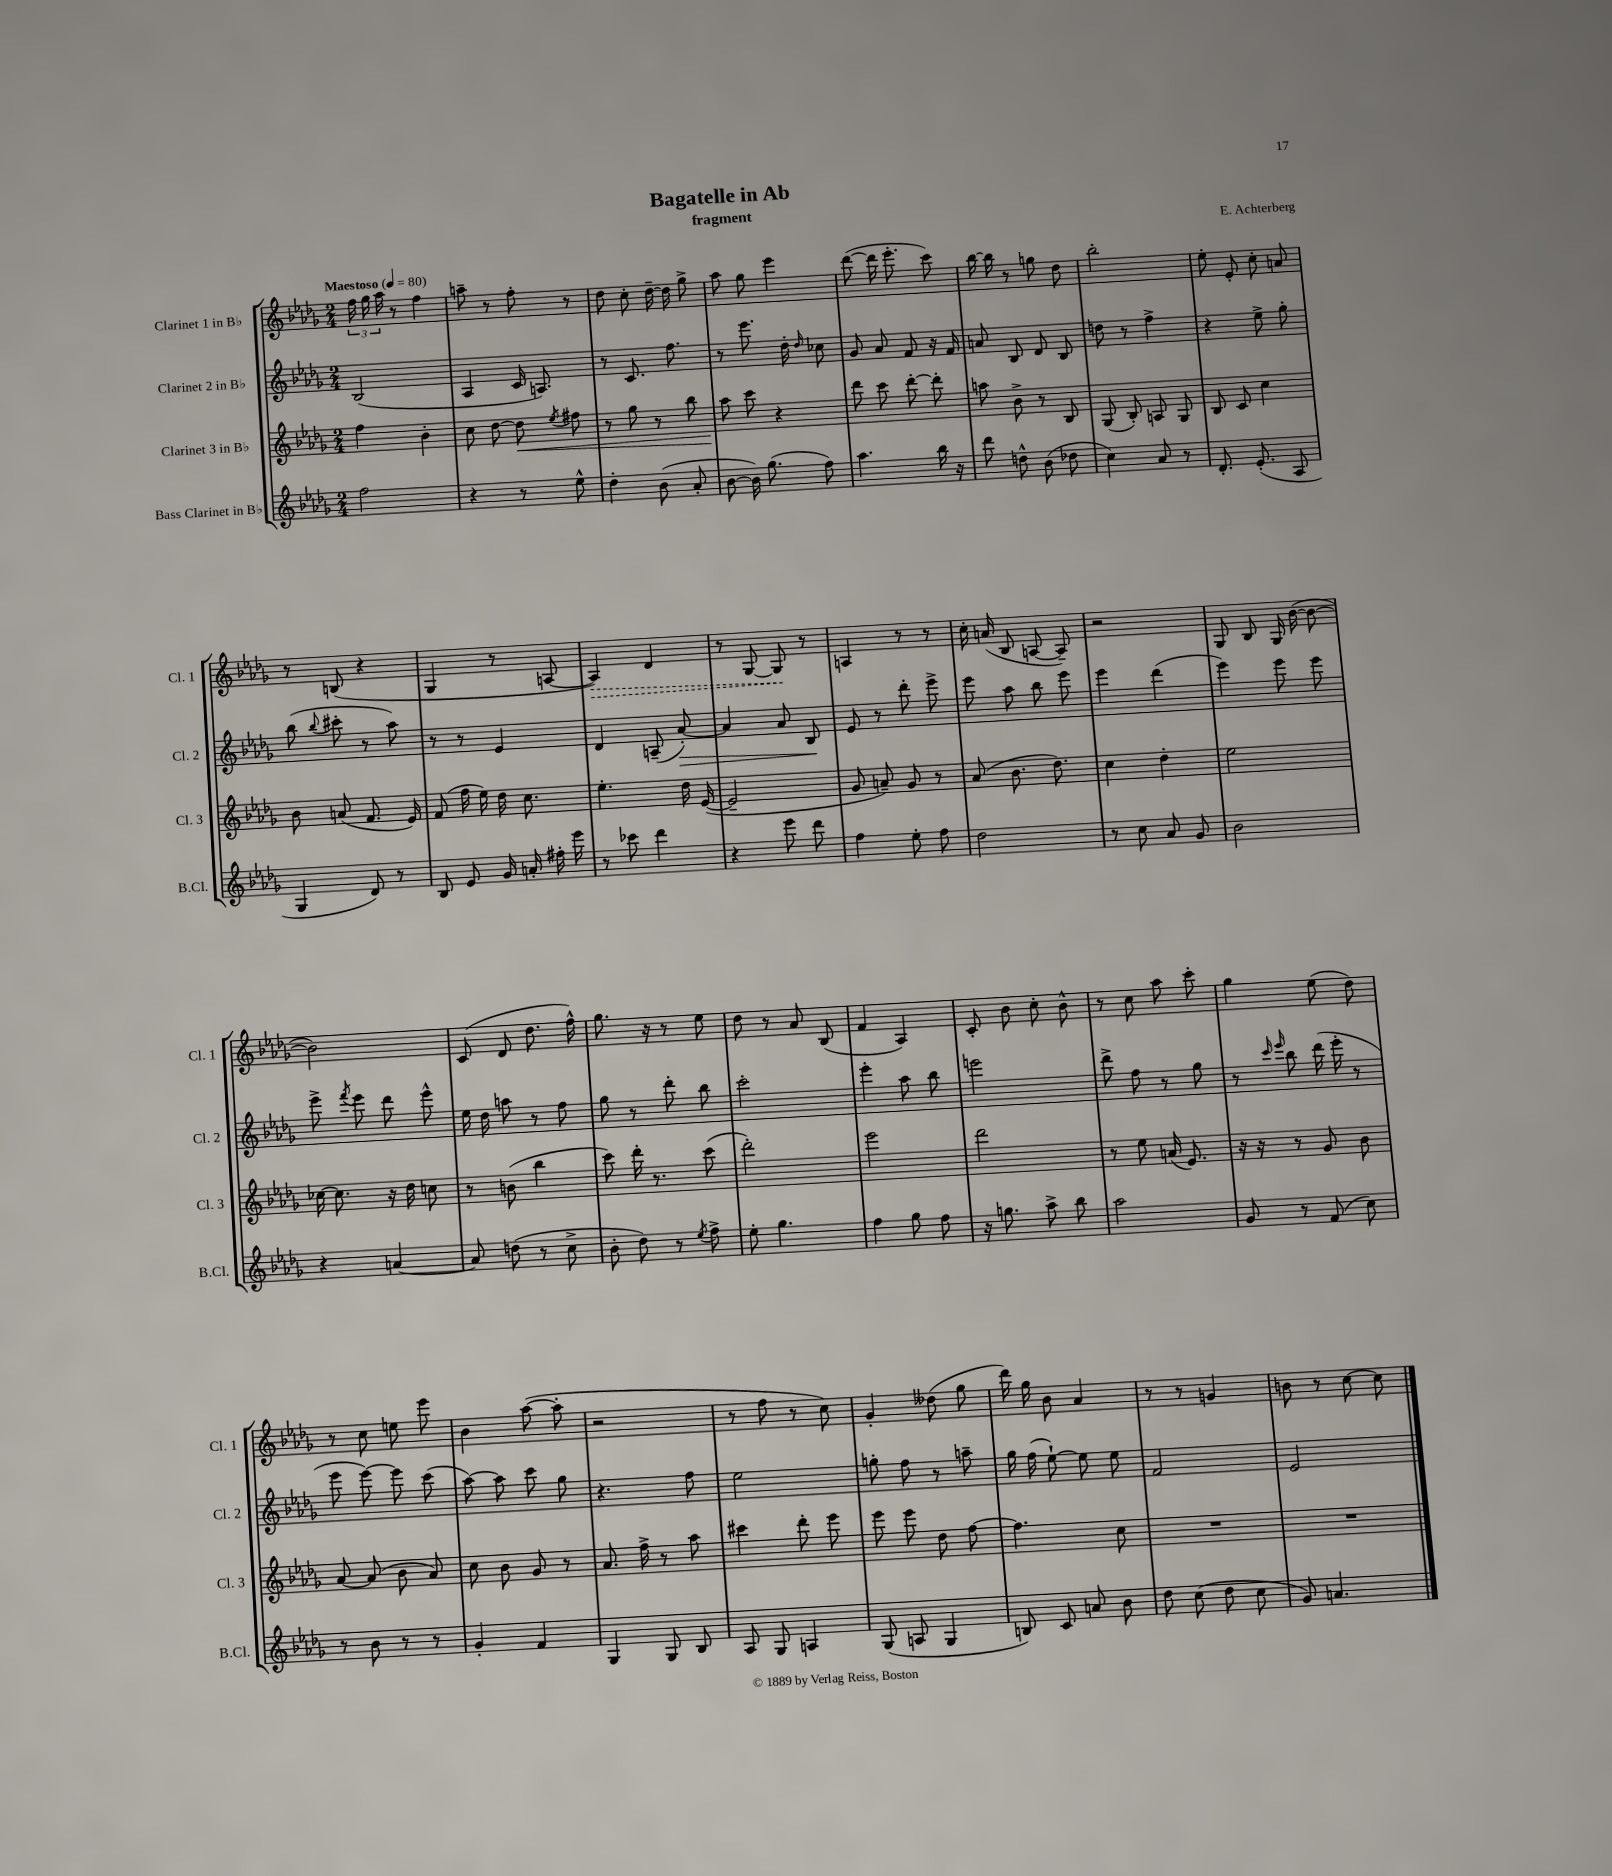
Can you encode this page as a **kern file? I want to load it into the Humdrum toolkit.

**kern	**kern	**kern	**kern
*staff4	*staff3	*staff2	*staff1
*clefG2	*clefG2	*clefG2	*clefG2
*k[b-e-a-d-g-]	*k[b-e-a-d-g-]	*k[b-e-a-d-g-]	*k[b-e-a-d-g-]
*M2/4	*M2/4	*M2/4	*M2/4
*MM80	*MM80	*MM80	*MM80
2ff\	4ff\	(2B-/	24ff\
.	.	.	24gg-\
.	.	.	24aa-\
.	.	.	8r
.	4b-'\	.	4ff\
=	=	=	=
4r	8cc\	4A-/	8aa~\
.	[8dd-\	.	8r
8r	8dd-\]	16c/	8ff'\
.	.	8.A/)	.
.	8qee-/	.	.
8ee-^^\	8ff#\	.	8r
=	=	=	=
4dd-'\	8r	8r	8dd-\
.	8gg-\	8.c/	8cc'\
(8b-\	8r	.	[16dd-~\
.	.	8.ff\	16dd-\]
8a-'/	8bb-\	.	8gg-^\
=	=	=	=
[8b-\	8aa-\	8r	8aa-\
16b-\])	8ccc\	8.eee-\	8gg-\
(8.gg-\	.	.	.
.	4r	.	4eee-\
.	.	16dd-'\	.
.	.	16qqdd-/	.
8ff\)	.	8cc-\	.
=	=	=	=
4.aa-\	8ddd-\	8g-/	([8ddd-\
.	8ccc\	8a-/	16ddd-\]
.	.	.	8.eee-'\
.	[8ddd-'\	8f/	.
16bb-\	8ddd-'\]	16r	8ccc\)
16r	.	16f/	.
=	=	=	=
8ddd-\	8aa\	8a/	[16bb-\
.	.	.	16bb-\]
8dd^^\	8b-^\	8B-/	8r
(8b-\	8r	8d-/	8gg\
8dd-\	8B-/	8B-/	8dd-\
=	=	=	=
4cc\)	(8G-/	8dd\	2bb-'\
.	8B-'/)	8r	.
8a-/	8A/	4ff^\	.
8r	8G-/	.	.
=	=	=	=
8.d-'/	8B-/	4r	8ee-'\
.	8c/	.	8e-'/
(8.e-'/	.	.	.
.	4cc\	8ee-^\	8cc'\
8A-/	.	8gg-'\	8a/
=	=	=	=
4G-/	8b-\	(8bb-\	8r
.	.	8qqbb-/	.
.	(8a/	8ccc#'\	(8B/
8d-/)	8.f/	8r	4r
8r	.	8aa-\)	.
.	16e-/)	.	.
=	=	=	=
8B-/	(8f/	8r	4G-/
8e-/	16ff\	8r	.
.	16ee-\)	.	.
16g-/	16dd-\	4e-/	8r
16a'/	8.cc\	.	.
16ff#'\	.	.	[8A/
16eee-\	.	.	.
=	=	=	=
8r	4.ee-'\	4d-/	4A/])
8ccc-\	.	.	.
4ddd-\	.	(8A~/	4d-/
.	16dd-\	[8a-'/)	.
.	([16e-/	.	.
=	=	=	=
4r	2e-~/]	4a-/]	8r
.	.	.	[8G-/
8eee-\	.	8a-/	8G-/]
8ddd-\	.	8B-/	8r
=	=	=	=
4ff\	8g-/	8e-/	4A/
.	8a~/)	8r	.
8ee-'\	8g-/	8ddd-'\	8r
8ff\	8r	8eee-^\	8r
=	=	=	=
2dd-\	(8a-/	8eee-\	16cc'\
.	.	.	(16a/
.	8.b-\	8aa-\	8B-/
.	.	8bb-\	[8A/
.	8.dd-\)	.	.
.	.	8eee-\	8A~/])
=	=	=	=
8r	4cc\	4eee-\	2r
8cc\	.	.	.
8a-/	4dd-'\	(4ddd-\	.
8g-/	.	.	.
=	=	=	=
2b-\	2ee-\	4eee-\)	8G-/
.	.	.	8B-/
.	.	8eee-\	16G-/
.	.	.	([16b-\
.	.	8eee-\	8b-\_
=	=	=	=
4r	[16cc-\	8eee-^\	2b-\])
.	8.cc-\]	.	.
.	.	8qfff/	.
.	.	8eee-\	.
[4a/	16r	8ddd-\	.
.	16dd-\	.	.
.	8cc\	8eee-^^\	.
=	=	=	=
8a/]	8r	16ee-\	(8c/
.	.	16dd-\	.
(8dd\	(8b\	8aa\	8d-/
8r	4bb-\	8r	8.dd-\
8cc^\	.	8ff\	.
.	.	.	16ff^^\)
=	=	=	=
8b-'\	8ccc\)	8gg-\	8.gg-\
8dd-\)	16ddd-'\	8r	.
.	8.r	.	16r
8r	.	8ddd-'\	8r
8qee-/	.	.	.
8ff^\	(8ccc\	8bb-\	8ee-\
=	=	=	=
8ee-'\	2ddd-'\)	2ccc'\	8dd-\
4.gg-\	.	.	8r
.	.	.	8a-/
.	.	.	(8B-/
=	=	=	=
4ff\	2eee-\	4eee-'\	4f/
8gg-\	.	8aa-\	4A-/)
8ff\	.	8bb-\	.
=	=	=	=
16r	2ddd-\	2eee\	8c'/
8.gg\	.	.	.
.	.	.	8b-\
8aa-^\	.	.	8cc'\
8bb-\	.	.	8b-^^\
=	=	=	=
2aa-\	8r	8ddd-^\	8r
.	8ee-\	8ff\	8cc\
.	(16a/	8r	8aa-\
.	8.e-/)	.	.
.	.	8gg-\	8ccc'\
=	=	=	=
8g-/	16r	8r	4gg-\
.	16r	.	.
.	.	16qqccc/	.
.	.	16qqeee-/	.
8r	8r	8bb-\	.
(8f/	8g-/	(16ddd-\	(8ee-\
.	.	16eee-'\	.
8cc\)	8b-\	8r	8dd-\)
=	=	=	=
8r	[8a-/	8eee-\	8r
8b-\	(8a-/]	[8eee-\)	8cc\
8r	8b-\	8eee-\]	8ee\
8r	8a-/)	(8ccc\	8eee-\
=	=	=	=
4g-'/	8cc\	[8aa-\)	4b-\
.	8b-\	8aa-\]	.
4f/	8g-/	8ccc\	([8aa-\
.	8r	8gg-\	8aa-'\]
=	=	=	=
4G-/	8.a-/	4.r	2r
.	16ff^\	.	.
8G-/	8r	.	.
8B-/	8aa-\	8ff\	.
=	=	=	=
8A-/	4ccc#\	2ee-\	8r
8G-/	.	.	8ff\
4A/	8ddd-'\	.	8r
.	8eee-\	.	8cc\)
=	=	=	=
(8G-/	8eee-\	8gg'\	4g-'/
8A/	8eee-\	8ff\	.
4G-/	8dd-\	8r	(8dd--\
.	[8ff\	8aa~\	8gg-\
=	=	=	=
8B/)	4.ff\]	16gg-\	16ddd-\)
.	.	(16ff\	16gg-\
8c/	.	[8ee-`\)	8b-\
8a/	.	8ee-\]	4a-/
8b-\	8cc\	8ee-\	.
=	=	=	=
8dd-\	2r	2f/	8r
(8cc\	.	.	8r
8dd-\	.	.	4g/
8cc\	.	.	.
=	=	=	=
8g-/)	2r	2e-/	8b\
4.a/	.	.	8r
.	.	.	[8cc\
.	.	.	8cc\]
==	==	==	==
*-	*-	*-	*-
